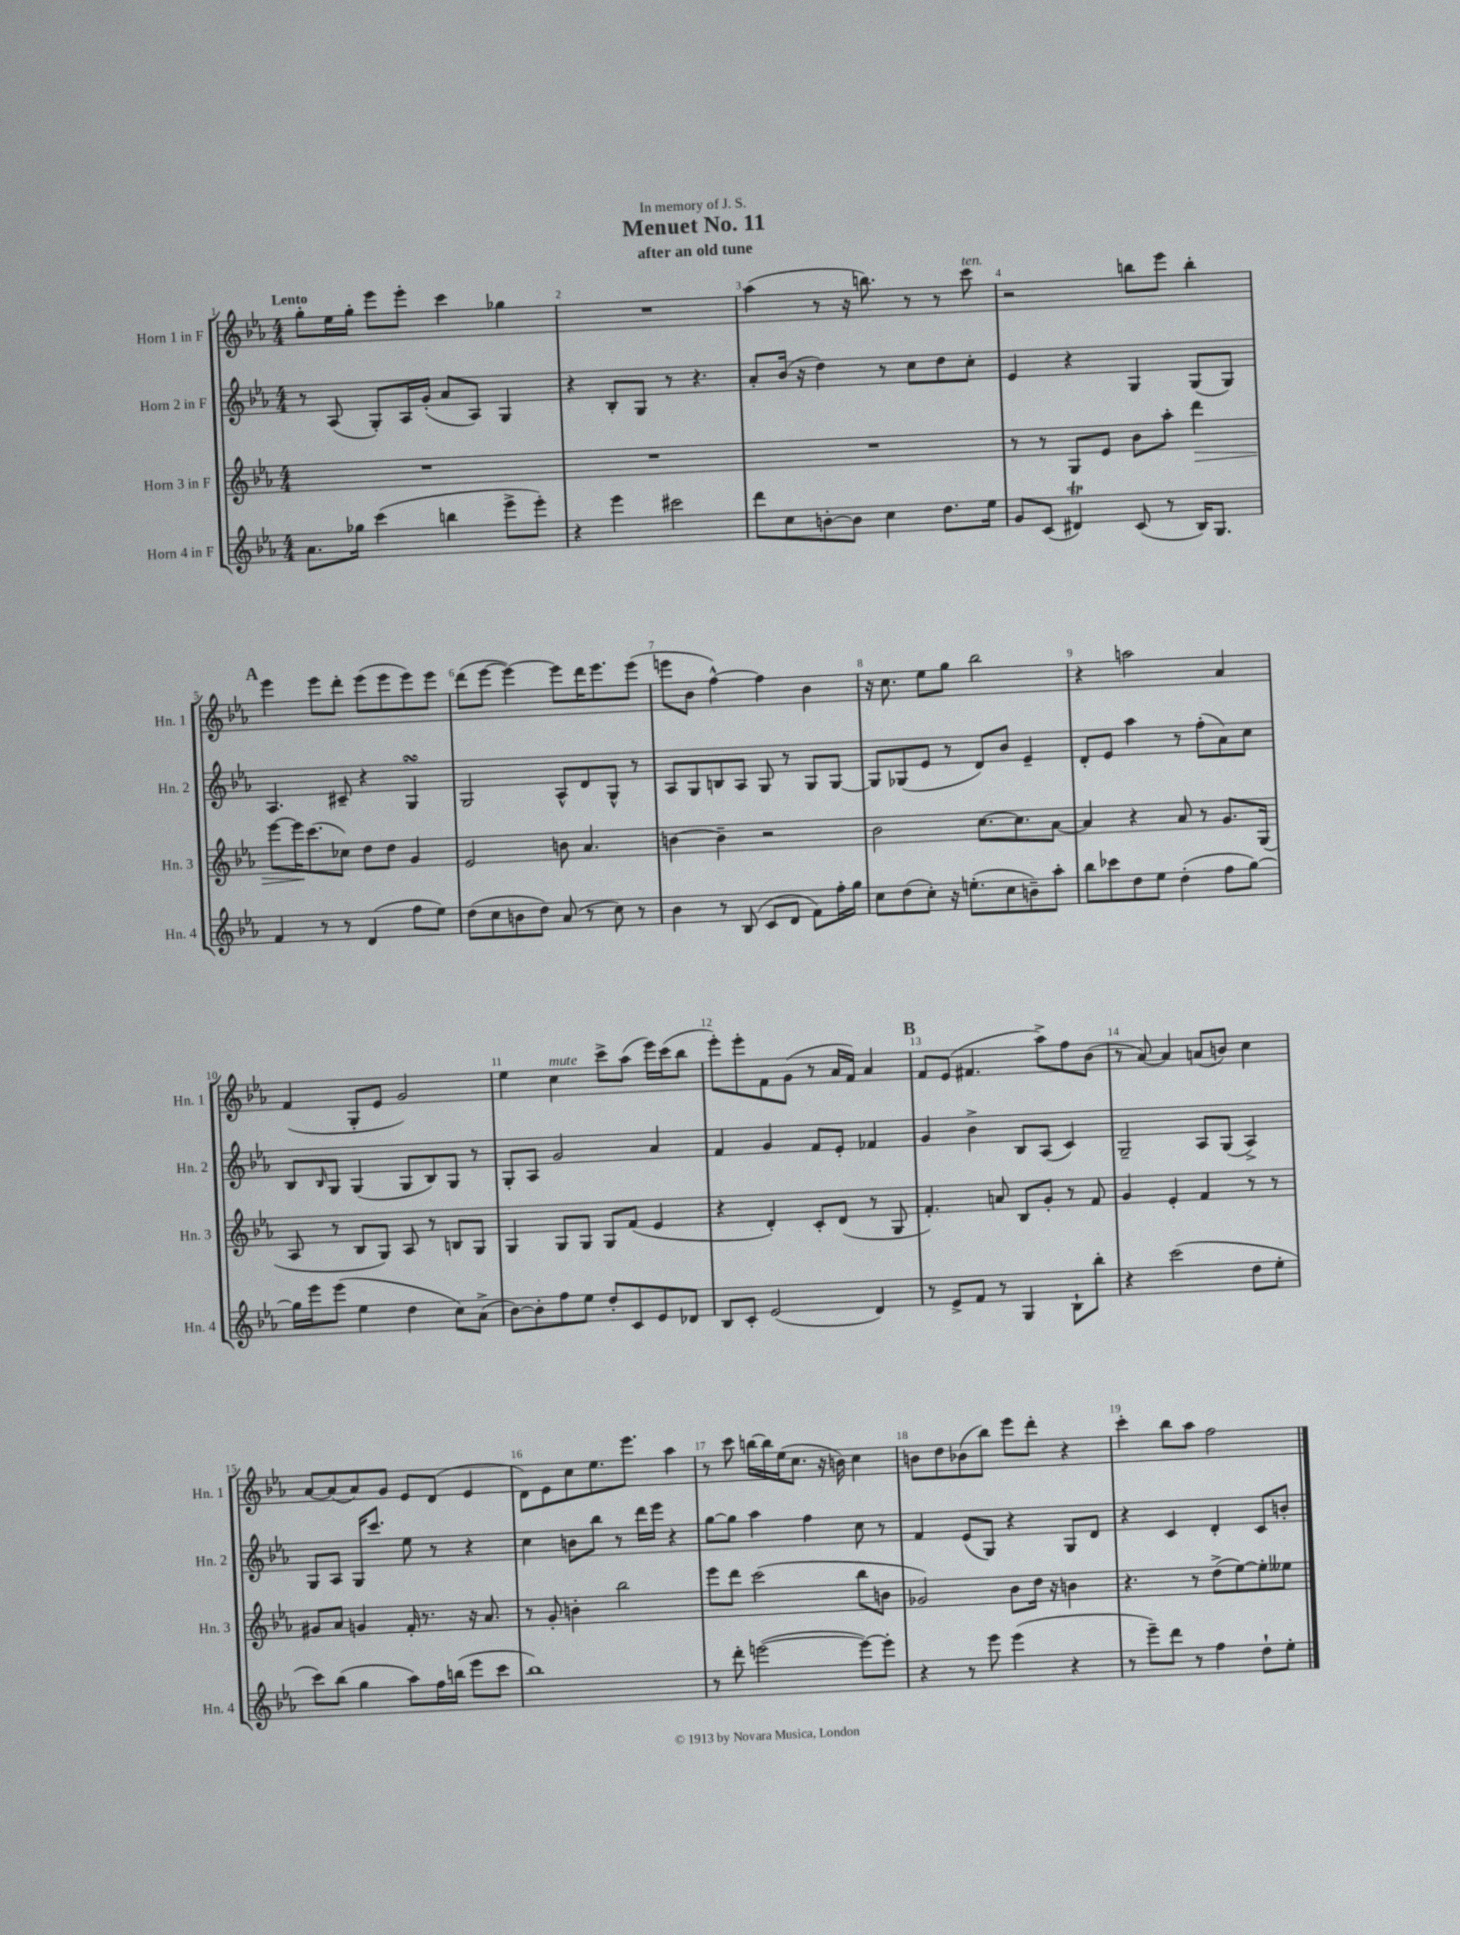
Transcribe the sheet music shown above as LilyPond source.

\header { title = "Menuet No. 11" subtitle = "after an old tune" dedication = "In memory of J. S." }
<<
\new StaffGroup <<
\new Staff = "s0" \with { instrumentName = "Horn 1 in F" shortInstrumentName = "Hn. 1" } {
    \clef treble \key ees \major \numericTimeSignature \time 4/4 \tempo "Lento"
    g''8-. ees''16 g''16-. ees'''8 ees'''8-. c'''4 ges''4 |
    R1 |
    aes''4( r8 r16 b''8.) r8 r8 c'''8^\markup { \italic "ten." } |
    r2 b''8 ees'''8 b''4-. |
    \mark \markup { \bold "A" } ees'''4 ees'''8 d'''8-. ees'''8( ees'''8 ees'''8) ees'''8 |
    d'''8( ees'''8~ ees'''4~) ees'''8 d'''16 ees'''8. ees'''8( |
    e'''8 bes'8 f''4~-^) f''4 bes'4 |
    r16 c''8. ees''8 g''8 bes''2 |
    r4 a''2 aes'4 |
    f'4( g8-. ees'8 g'2) |
    ees''4 c''4^\markup { \italic "mute" } c'''8-> aes''8( ees'''16) c'''16( bes''8 |
    ees'''8-.) ees'''8-. f'8 g'8( r8 aes'16 f'16) aes'4 |
    \mark \markup { \bold "B" } f'8 ees'8( fis'4. aes''8->) f''8 bes'8( |
    r8 aes'8~) aes'4 a'8( b'8) c''4 |
    aes'8~ aes'8( aes'8) g'8 ees'8 d'8( ees'4 |
    d'8) ees'8 c''8 ees''8. ees'''8. aes''4 |
    r8 c'''8 b''16~ b''16 ees''16( c''8. r16 b'16) c''4 |
    b'8 d''8 bes'8( bes''8) ees'''8 d'''8-. r4 |
    c'''4-. bes''8 aes''8 f''2 \bar "|." |
}
\new Staff = "s1" \with { instrumentName = "Horn 2 in F" shortInstrumentName = "Hn. 2" } {
    \clef treble \key ees \major \numericTimeSignature \time 4/4
    r8 aes8( g8-.) aes16 g'16-.( aes'8 aes8) g4 |
    r4 bes8-. g8 r8 r4. |
    aes'8-. bes'16( r16 d''4) r8 c''8 d''8 c''8-. |
    ees'4 r4 g4 g8( g8) |
    \mark \markup { \bold "A" } aes4. cis'8-- r4 g4\turn |
    g2 aes8-^ d'8 g8-^ r8 |
    aes8 g8 b8 aes8 g8 r8 g8 g8~ |
    g8 ges8( ees'8 r8 d'8) bes'8 ees'4-- |
    d'8-. ees'8 aes''4 r8 f''8-.( aes'8) c''8 |
    bes8 \grace { bes16 } g8 g4( g8 bes8) g8 r8 |
    g8-. aes8 g'2 aes'4 |
    f'4 g'4 f'8 ees'8-. fes'4 |
    \mark \markup { \bold "B" } g'4 bes'4-> bes8 aes8( c'4) |
    g2-- aes8 g8( aes4->) |
    g8 aes8 g16 c'''8. ees''8 r8 r4 |
    c''4 b'8 bes''8 r8 d'''16 ees'''16 r4 |
    g''8~ g''8 aes''4 f''4 c''8 r8 |
    f'4 ees'8( g8) r4 g8 d'8 |
    r4 c'4 d'4-. c'8 b'8-. \bar "|." |
}
\new Staff = "s2" \with { instrumentName = "Horn 3 in F" shortInstrumentName = "Hn. 3" } {
    \clef treble \key ees \major \numericTimeSignature \time 4/4
    R1 |
    R1 |
    R1 |
    r8 r8 g8 ees'8 bes'8 aes''8-. d'''4\> |
    \mark \markup { \bold "A" } ees'''8~ ees'''16\! c'''8.( ces''8) d''8 d''8 g'4 |
    ees'2 b'8 aes'4. |
    b'4~ b'4-- r2 |
    bes'2 c''8.~ c''8. aes'8~ |
    aes'4 r4 aes'8 r8 g'8. g16( |
    aes8 r8 bes8 g8) aes8 r8 b8 g8 |
    g4 g8 g8 g8 f'8( ees'4 |
    r4 d'4-.) c'8-. d'8( r8 g8 |
    \mark \markup { \bold "B" } f'4.-.) a'8 bes8 g'8-. r8 f'8 |
    g'4 ees'4-. f'4 r8 r8 |
    gis'8 aes'8 g'4 f'16-. r8. r16 aes'8. |
    r8 g'8-. b'4-. bes''2 |
    ees'''8 d'''8 c'''2( bes''8 b'8 |
    ges'2) bes'8 d''16 r16 b'4 |
    r4. r8 d''8->( ees''8~) ees''8-. eeses''8 \bar "|." |
}
\new Staff = "s3" \with { instrumentName = "Horn 4 in F" shortInstrumentName = "Hn. 4" } {
    \clef treble \key ees \major \numericTimeSignature \time 4/4
    aes'8. ges''16 c'''4( b''4 ees'''8-> ees'''8-.) |
    r4 ees'''4 cis'''2 |
    d'''8 c''8 b'8~-. b'8 c''4 d''8. ees''16 |
    g'8 c'8( dis'4\trill) c'8( r8 bes16) g8. |
    \mark \markup { \bold "A" } f'4 r8 r8 d'4( f''8 ees''8) |
    d''8( c''8 b'8 d''8) aes'8( r8 c''8) r8 |
    bes'4 r8 bes8( c'8 d'8 f'8) f''16-. g''16 |
    c''8 d''8( c''8-.) r16 e''8.-.( c''8 b'8--) aes''8-. |
    bes''8 ces'''8 d''8 ees''8 d''4-.( f''8 g''8~) |
    g''16 ees'''16 ees'''8( ees''4 d''4 c''8) aes'8->( |
    bes'8~) bes'8-. f''8 ees''8 d''8-. c'8 ees'8 des'8 |
    bes8 c'8-. ees'2( d'4) |
    \mark \markup { \bold "B" } r8 ees'8-> f'8 r8 g4 bes8-! bes''8-. |
    r4 c'''2( d''8 ees''8-. |
    c'''8) bes''8( g''4 aes''8) f''16 b''16( ees'''8 c'''8 |
    bes''1) |
    r8 d'''8-. e'''2~( e'''8~) e'''8-. |
    r4 r8 ees'''8 ees'''4( r4 |
    r8 ees'''8--) d'''8 r8 f''4 d''8-! ees''8-. \bar "|." |
}
>>
>>
\layout { \context { \Score \override BarNumber.break-visibility = ##(#f #t #t) barNumberVisibility = #all-bar-numbers-visible } }
